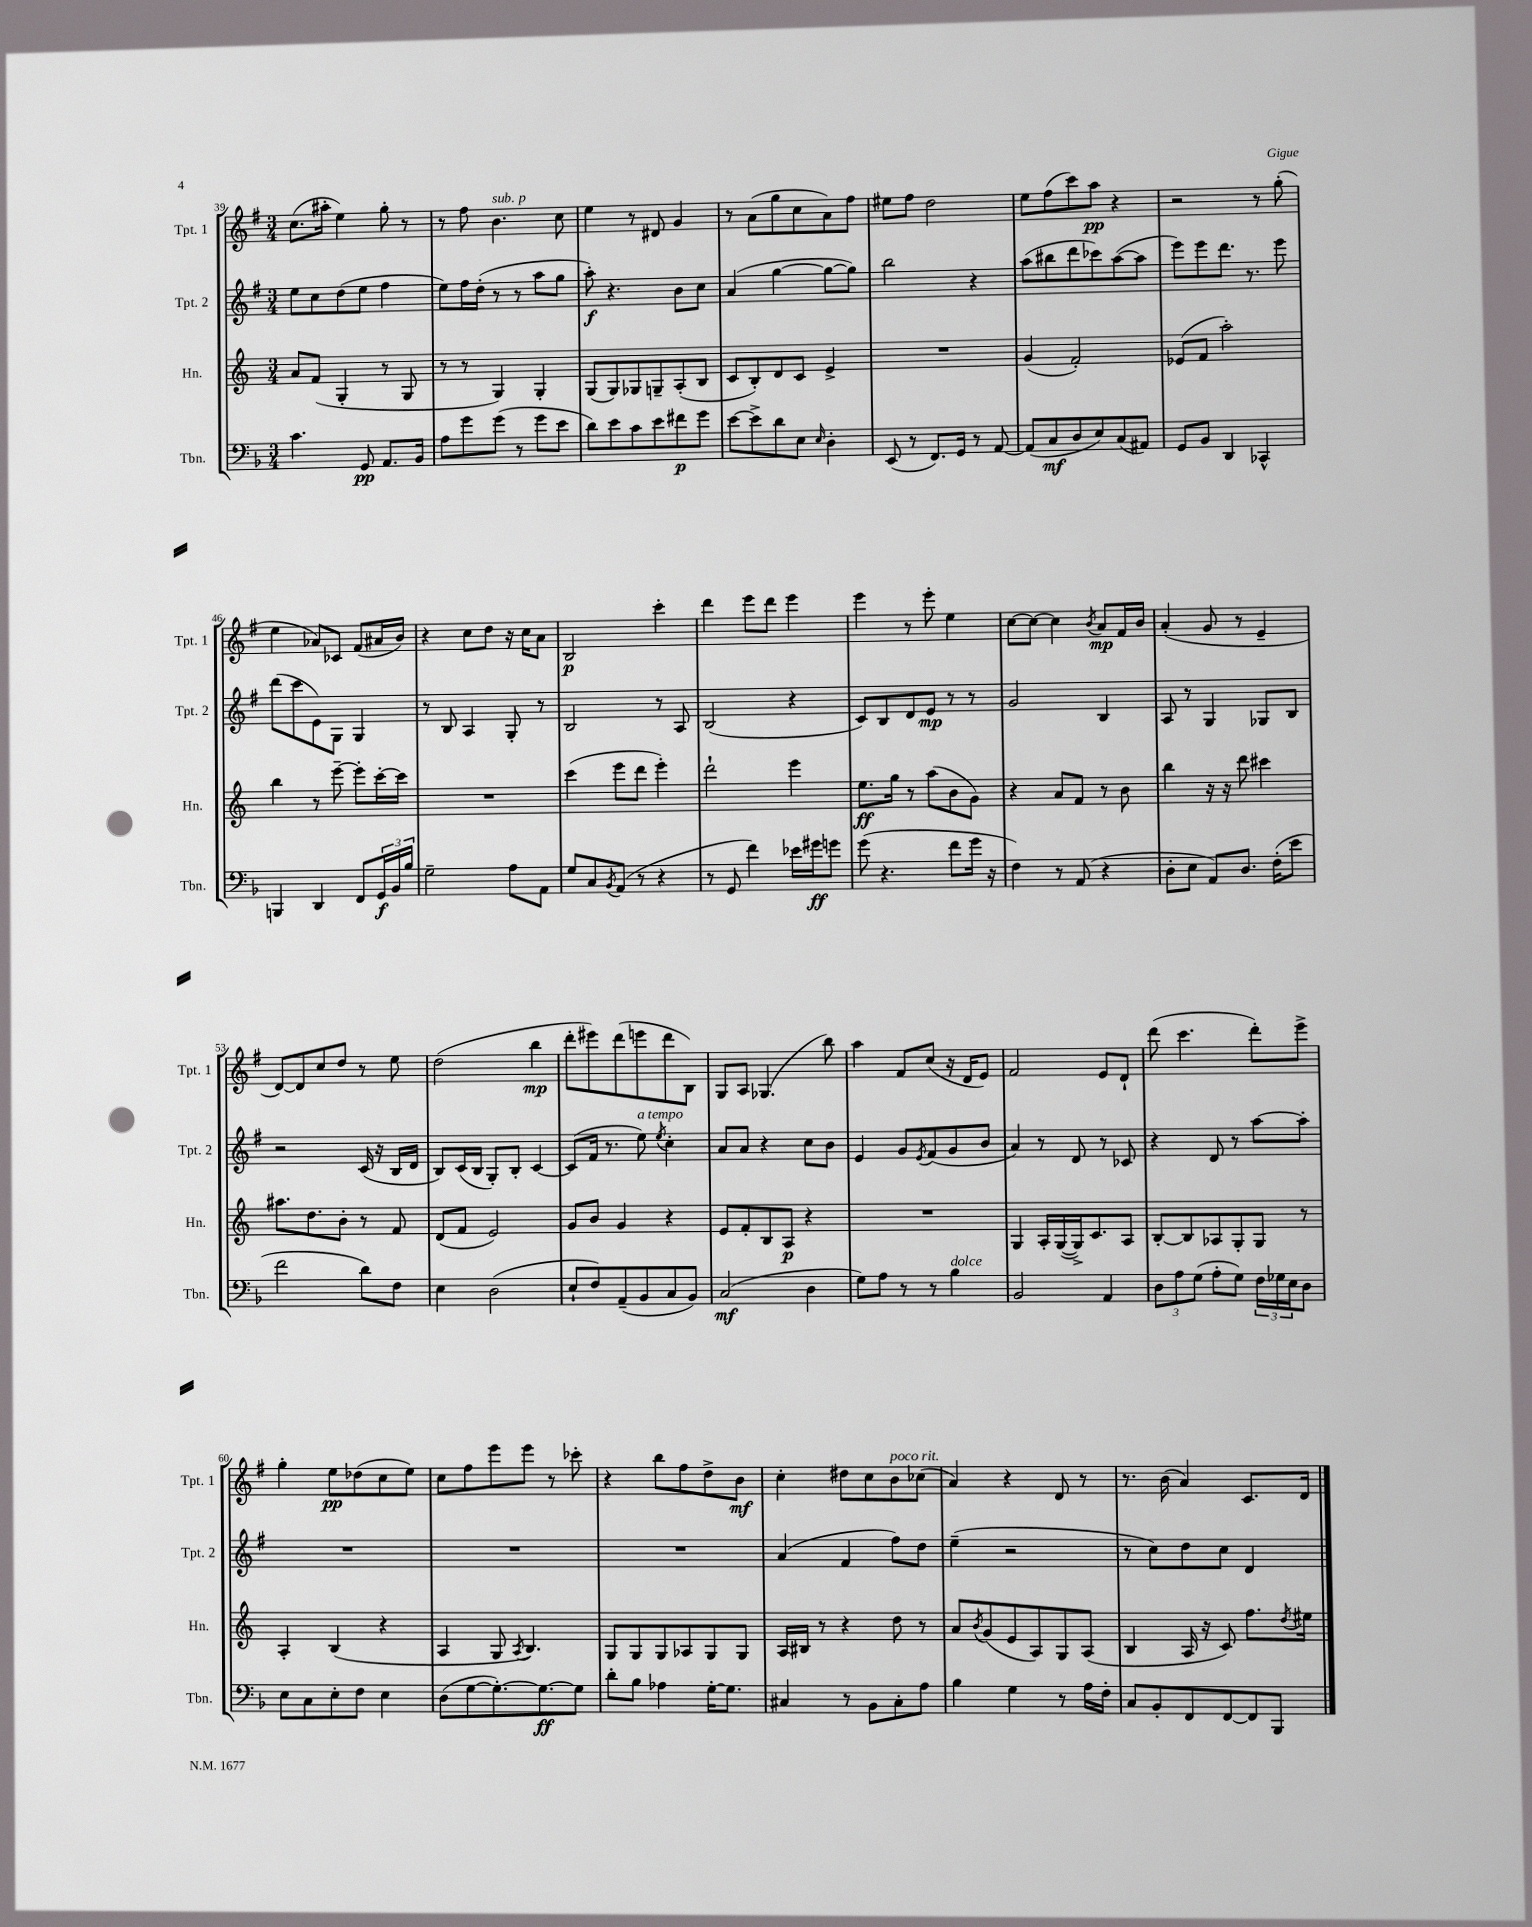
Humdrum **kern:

**kern	**dynam	**kern	**dynam	**kern	**dynam	**kern	**dynam
*part4	*part4	*part3	*part3	*part2	*part2	*part1	*part1
*staff4	*staff4	*staff3	*staff3	*staff2	*staff2	*staff1	*staff1
*I"Tbn.	*	*I"Hn.	*	*I"Tpt. 2	*	*I"Tpt. 1	*
*I'Tbn.	*	*I'Hn.	*	*I'Tpt. 2	*	*I'Tpt. 1	*
*clefF4	*	*clefG2	*	*clefG2	*	*clefG2	*
*k[b-]	*	*k[]	*	*k[f#]	*	*k[f#]	*
*M3/4	*	*M3/4	*	*M3/4	*	*M3/4	*
=39	=39	=39	=39	=39	=39	=39	=39
4.c\	.	8a/L	.	8ee\L	.	(8.cc\L	.
.	.	(8f/J	.	8cc\	.	.	.
.	.	.	.	.	.	16aa#X'\Jk	.
.	.	4G'/	.	(8dd\	.	4ee\)	.
8GG/	pp	.	.	8ee\J	.	.	.
8.AA/L	.	8r	.	4ff#\	.	8gg'\	.
.	.	8G/	.	.	.	8r	.
16BB-/Jk	.	.	.	.	.	.	.
=40	=40	=40	=40	=40	=40	=40	=40
8A\L	.	8r	.	8ee\L)	.	8r	.
8g\	.	8r	.	16ff#\L	.	8ff#\	.
.	.	.	.	(16dd'\JJ	.	.	.
!	!	!	!	!	!	!LO:TX:a:i:t=sub. p	!
(8g\J	.	4G/)	.	8r	.	4.b\	.
8r	.	.	.	8r	.	.	.
8g\L	.	4G'/	.	8aa\L	.	.	.
8e\J	.	.	.	8gg\J	.	8cc\	.
=41	=41	=41	=41	=41	=41	=41	=41
8d\L)	.	(8G/L	.	8aa'\)	f	4ee\	.
8e\	.	8G/)	.	4.r	.	.	.
8c\	.	8G-X/	.	.	.	8r	.
8e\	.	8Gn~/	.	.	.	8d#X/	.
8f#X\	p	(8A'/	.	8b\L	.	4g/	.
8g\J	.	8B/J	.	8cc\J	.	.	.
=42	=42	=42	=42	=42	=42	=42	=42
[8e\L	.	8c/L	.	(4a/	.	8r	.
8e^\]	.	8B'/)	.	.	.	(8a\L	.
8d\	.	8d/	.	[4gg\	.	8gg\	.
8E\J	.	8c/J	.	.	.	8cc\	.
16qqE/	.	.	.	.	.	.	.
4D'\	.	4e^/	.	8gg\L_	.	8a\)	.
.	.	.	.	8gg\J])	.	8ff#\J	.
=43	=43	=43	=43	=43	=43	=43	=43
(8EE/	.	2.r	.	2bb\	.	8ee#X\L	.
8r	.	.	.	.	.	8ff#\J	.
8.FF/L)	.	.	.	.	.	2dd\	.
16GG/Jk	.	.	.	.	.	.	.
8r	.	.	.	4r	.	.	.
[8AA/	.	.	.	.	.	.	.
=44	=44	=44	=44	=44	=44	=44	=44
(8AA/L]	.	(4g/	.	(8aa\L	.	8ee\L	.
8C/	mf	.	.	8bb#X\	.	(8ff#\	.
8D/	.	2f'/)	.	8ddd\	.	8ccc\)	.
8E/)	.	.	.	8ccc-X\)	.	8aa\J	pp
(8C/	.	.	.	([8aa\	.	4r	.
8AA#X/J)	.	.	.	8aa\J]	.	.	.
=45	=45	=45	=45	=45	=45	=45	=45
8GG/L	.	(8e-X/L	.	8eee\L)	.	2r	.
8BB-/J	.	8f/J	.	8eee\	.	.	.
4DD/	.	2aa'\)	.	8.ddd\J	.	.	.
.	.	.	.	8.r	.	.	.
4CC-X^^/	.	.	.	.	.	8r	.
.	.	.	.	8eee\	.	(8gg'\	.
!!LO:LB:g=z
=46	=46	=46	=46	=46	=46	=46	=46
4BBBn/	.	4bb\	.	(8ddd\L	.	4ee\	.
.	.	.	.	8ccc\	.	.	.
4DD/	.	8r	.	8e\)	.	8a-X/L)	.
.	.	[8eee~\	.	8G\J	.	8c-X/J	.
8FF/L	.	8eee'\L]	.	4G/	.	(8f#/L	.
24GG/L	f	[16ccc'\L	.	.	.	16a#X/L	.
24BB-/	.	.	.	.	.	.	.
.	.	16ccc\JJ]	.	.	.	16b/JJ)	.
24B-/JJ	.	.	.	.	.	.	.
=47	=47	=47	=47	=47	=47	=47	=47
2G~\	.	2.r	.	8r	.	4r	.
.	.	.	.	8B/	.	.	.
.	.	.	.	4A/	.	8cc\L	.
.	.	.	.	.	.	8dd\J	.
8A\L	.	.	.	8G'/	.	16r	.
.	.	.	.	.	.	16cc\KL	.
8AA\J	.	.	.	8r	.	8a\J	.
=48	=48	=48	=48	=48	=48	=48	=48
8G/L	.	(4ccc\	.	2B/	.	2B/	p
8C/	.	.	.	.	.	.	.
8qBB-/	.	.	.	.	.	.	.
(8AA/J	.	8eee\L	.	.	.	.	.
8r	.	8ddd\J	.	.	.	.	.
4r	.	4eee'\)	.	8r	.	4ccc'\	.
.	.	.	.	8A/	.	.	.
=49	=49	=49	=49	=49	=49	=49	=49
8r	.	2ddd`\	.	(2B/	.	4ddd\	.
8GG/	.	.	.	.	.	.	.
4f\)	.	.	.	.	.	8eee\L	.
.	.	.	.	.	.	8ddd\J	.
16e-X\LL	.	4eee\	.	4r	.	4eee\	.
16g#X\J	ff	.	.	.	.	.	.
8gn\J	.	.	.	.	.	.	.
=50	=50	=50	=50	=50	=50	=50	=50
(8g\	.	8.ee\L	ff	8c/L)	.	4eee\	.
4.r	.	.	.	8B/	.	.	.
.	.	16gg\Jk	.	.	.	.	.
.	.	8r	.	8d/	.	8r	.
.	.	(8aa\L	.	8e/J	mp	8eee'\	.
8f\L	.	8b\	.	8r	.	4ee\	.
16g\Jk	.	8g\J)	.	8r	.	.	.
16r	.	.	.	.	.	.	.
=51	=51	=51	=51	=51	=51	=51	=51
4F\)	.	4r	.	2g/	.	[8cc\L	.
.	.	.	.	.	.	8cc\J_	.
8r	.	8a/L	.	.	.	4cc\]	.
(8AA/	.	8f/J	.	.	.	.	.
.	.	.	.	.	.	8qb/	.
4r	.	8r	.	4B/	.	8a/L	mp
.	.	8b\	.	.	.	16f#/L	.
.	.	.	.	.	.	16b/JJ	.
=52	=52	=52	=52	=52	=52	=52	=52
8D'\L	.	4bb\	.	8A/	.	(4a'/	.
8E\J	.	.	.	8r	.	.	.
8AA/L)	.	16r	.	4G/	.	8g/	.
.	.	16r	.	.	.	.	.
8.D/J	.	8ddd\	.	.	.	8r	.
.	.	4ccc#X\	.	8G-X/L	.	4e~/	.
(16F'\KL	.	.	.	.	.	.	.
8e\J	.	.	.	8B/J	.	.	.
!!LO:LB:g=z
=53	=53	=53	=53	=53	=53	=53	=53
2f\	.	8.aa#X\L	.	2r	.	[8d/L)	.
.	.	.	.	.	.	8d/]	.
.	.	8.dd\	.	.	.	.	.
.	.	.	.	.	.	8cc/	.
.	.	8b'\J	.	.	.	8dd/J	.
8d\L)	.	8r	.	(16c/	.	8r	.
.	.	.	.	16r	.	.	.
8F\J	.	8f/	.	16B/LL	.	8ee\	.
.	.	.	.	16d/JJ	.	.	.
=54	=54	=54	=54	=54	=54	=54	=54
4E\	.	(8d/L	.	8B/L)	.	(2dd\	.
.	.	8f/J	.	(16c/L	.	.	.
.	.	.	.	16B/JJ	.	.	.
(2D\	.	2e/)	.	8G'/L)	.	.	.
.	.	.	.	8B'/J	.	.	.
.	.	.	.	[4c/	.	4bb\	mp
=55	=55	=55	=55	=55	=55	=55	=55
8E`/L	.	8g/L	.	(8c/L]	.	8ddd'\L	.
8F/)	.	8b/J	.	16f#/Jk	.	8eee#X\)	.
.	.	.	.	8.r	.	.	.
(8AA~/	.	4g/	.	.	.	(8ddd\	.
!	!	!	!	!LO:TX:a:i:t=a tempo	!	!	!
8BB-/	.	.	.	8ee\)	.	8eeen\	.
.	.	.	.	8qee/	.	.	.
8C/	.	4r	.	4cc'\	.	8ddd\	.
8BB-/J)	.	.	.	.	.	8B\J)	.
=56	=56	=56	=56	=56	=56	=56	=56
(2C/	mf	8e/L	.	8a/L	.	8G/L	.
.	.	8f'/	.	8a/J	.	8A/J	.
.	.	8B/	.	4r	.	(4.G-X/	.
.	.	8A/J	p	.	.	.	.
4D\	.	4r	.	8cc\L	.	.	.
.	.	.	.	8b\J	.	8bb\)	.
=57	=57	=57	=57	=57	=57	=57	=57
8G\L)	.	2.r	.	4e/	.	4aa\	.
8A\J	.	.	.	.	.	.	.
8r	.	.	.	8g/L	.	8f#/L	.
.	.	.	.	8qe/	.	.	.
8r	.	.	.	(8f#/	.	(8cc/J	.
!LO:TX:a:i:t=dolce	!	!	!	!	!	!	!
4B-\	.	.	.	8g/	.	16r	.
.	.	.	.	.	.	16d/KL	.
.	.	.	.	8b/J	.	8e/J)	.
=58	=58	=58	=58	=58	=58	=58	=58
2BB-/	.	4G/	.	4a/)	.	2f#/	.
.	.	16A'/LL	.	8r	.	.	.
.	.	([16G/	.	.	.	.	.
.	.	16G^/J])	.	8d/	.	.	.
.	.	8.c/	.	.	.	.	.
4AA/	.	.	.	8r	.	8e/L	.
.	.	8A/J	.	8c-X/	.	8d`/J	.
=59	=59	=59	=59	=59	=59	=59	=59
12D\L	.	[8B'/L	.	4r	.	(8ddd\	.
12A\	.	.	.	.	.	.	.
.	.	8B/]	.	.	.	4.ccc\	.
(12G\J	.	.	.	.	.	.	.
8A'\L	.	8A-X/	.	8d/	.	.	.
8G\J)	.	8G'/	.	8r	.	.	.
24F\LL	.	8G/J	.	[8aa\L	.	8ddd'\L)	.
24G-X\	.	.	.	.	.	.	.
24E\J	.	.	.	.	.	.	.
8D\J	.	8r	.	8aa'\J]	.	8eee^\J	.
!!LO:LB:g=z
=60	=60	=60	=60	=60	=60	=60	=60
8E\L	.	4A'/	.	2.r	.	4gg'\	.
8C\	.	.	.	.	.	.	.
8E'\	.	(4B/	.	.	.	8ee\L	pp
8F\J	.	.	.	.	.	(8dd-X\	.
4E\	.	4r	.	.	.	8cc\	.
.	.	.	.	.	.	8ee\J)	.
=61	=61	=61	=61	=61	=61	=61	=61
(8D\L	.	4A/	.	2.r	.	8cc\L	.
[8G\	.	.	.	.	.	8ff#\	.
8.G'\_)	.	8G/	.	.	.	8eee\	.
.	.	8qA/	.	.	.	.	.
.	.	4.B/)	.	.	.	8eee\J	.
8.G\_	ff	.	.	.	.	.	.
.	.	.	.	.	.	8r	.
8G\J]	.	.	.	.	.	8ccc-X'\	.
=62	=62	=62	=62	=62	=62	=62	=62
8d'\L	.	8G/L	.	2.r	.	4r	.
8B-\J	.	8G/	.	.	.	.	.
4A-X\	.	8G/	.	.	.	8bb\L	.
.	.	8A-X/	.	.	.	8ff#\	.
[16G'\KL	.	8G/	.	.	.	8dd^\	.
8.G\J]	.	.	.	.	.	.	.
.	.	8G/J	.	.	.	8b\J	mf
=63	=63	=63	=63	=63	=63	=63	=63
4C#X/	.	16A/LL	.	(4a/	.	4cc'\	.
.	.	16B#X/JJ	.	.	.	.	.
.	.	8r	.	.	.	.	.
8r	.	4r	.	4f#/	.	8dd#X\L	.
8BB-\L	.	.	.	.	.	8cc\	.
!	!	!	!	!	!	!LO:TX:a:i:t=poco rit.	!
8C#'\	.	8dd\	.	8ff#\L)	.	8b\	.
8A\J	.	8r	.	8dd\J	.	(8cc-X\J	.
=64	=64	=64	=64	=64	=64	=64	=64
4B-\	.	8a/L	.	(4ee~\	.	4a/)	.
.	.	8qb/	.	.	.	.	.
.	.	(8g/	.	.	.	.	.
4G\	.	8e/	.	2r	.	4r	.
.	.	8A/)	.	.	.	.	.
8r	.	8G/	.	.	.	8d/	.
16A\LL	.	(8A/J	.	.	.	8r	.
16F'\JJ	.	.	.	.	.	.	.
=65	=65	=65	=65	=65	=65	=65	=65
8C/L	.	4B/	.	8r	.	8.r	.
8BB-'/	.	.	.	8cc\L)	.	.	.
.	.	.	.	.	.	(16b\	.
8FF/	.	16A/	.	8dd\	.	4a/)	.
.	.	16r	.	.	.	.	.
[8FF/	.	8c/)	.	8cc\J	.	.	.
8FF/]	.	8.ff\L	.	4d/	.	8.c/L	.
8BBB-/J	.	.	.	.	.	.	.
.	.	8qdd/	.	.	.	.	.
.	.	16ee#X\Jk	.	.	.	16d/Jk	.
==	==	==	==	==	==	==	==
*-	*-	*-	*-	*-	*-	*-	*-
